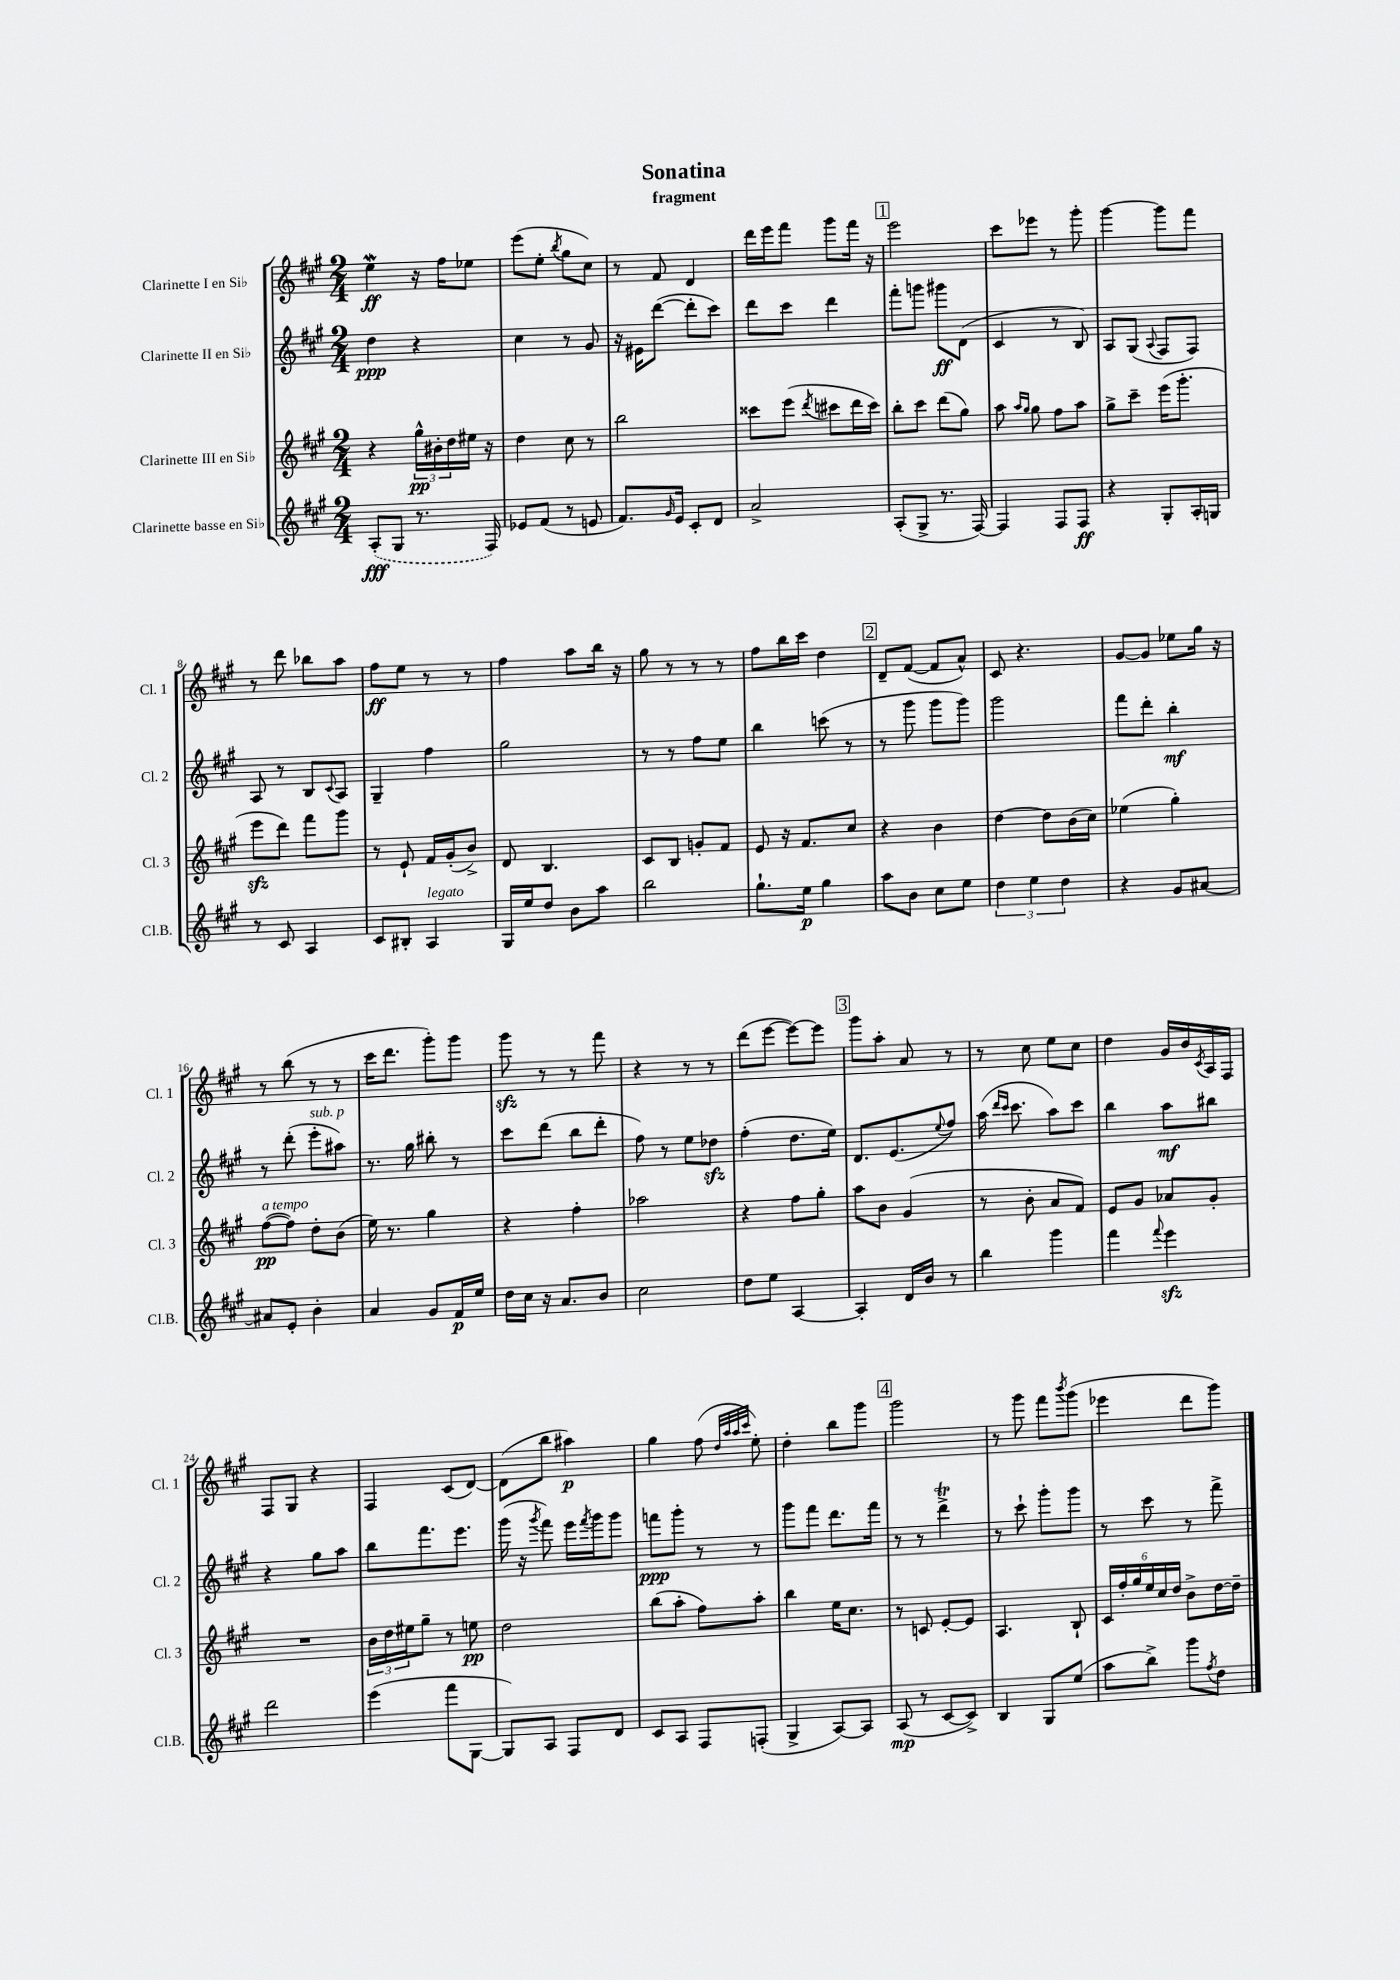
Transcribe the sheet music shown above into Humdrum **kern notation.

**kern	**kern	**kern	**kern
*staff4	*staff3	*staff2	*staff1
*clefG2	*clefG2	*clefG2	*clefG2
*k[f#c#g#]	*k[f#c#g#]	*k[f#c#g#]	*k[f#c#g#]
*M2/4	*M2/4	*M2/4	*M2/4
(8A'/L	4r	4dd\	4ee\
8G#/J	.	.	.
8.r	24gg#^^\LL	4r	16r
.	24b#'\	.	.
.	.	.	16ff#\LK
.	24dd\	.	.
.	16ee#\JJ	.	8ee-\J
16F#/)	16r	.	.
=	=	=	=
8e-/L	4dd\	4cc#\	(8eee\L
(8f#/J	.	.	8ee'\J
.	.	.	8qbb/
8r	8cc#\	8r	8gg#\L
8e/	8r	8g#/	8cc#\J)
=	=	=	=
8.f#/L)	2bb\	16r	8r
.	.	16e#\LK	.
.	.	([8ddd\J	8f#/
16qqg#/	.	.	.
16e/Jk	.	.	.
8c#'/L	.	8ddd'\]L	4d/
8d/J	.	8ccc#\J)	.
=	=	=	=
2a^/	8ccc##\L	8ddd\L	16ddd\LL
.	.	.	16eee\J
.	(8eee\J	8ccc#\J	8fff#\J
.	8qddd/	.	.
.	8ccc#\L	4ddd\	8ggg#\L
.	16ddd\L	.	16fff#\Jk
.	16ccc#\JJ)	.	16r
=	=	=	=
(8A'/L	8bb'\L	8fff#'\L	2eee\
8G#^/J	8ccc#\J	8ggg\J	.
8.r	(8ddd\L	8ggg#\L	.
.	8gg#\J)	(8d\J	.
[16F#/)	.	.	.
=	=	=	=
4F#/]	8aa\	4c#/	8ccc#\L
.	16qqaa/LL	.	.
.	16qqgg#/JJ	.	.
.	8gg#\	.	8eee-\J
8F#/L	8ff#\L	8r	8r
8F#/J	8aa\J	8B/)	8ggg#'\
=	=	=	=
4r	8gg#^\L	8A/L	[4ggg#\
.	8ccc#~\J	(8G#/J	.
.	.	8qqA/	.
8G#'/L	(16eee\LK	8F#/L	8ggg#\]L
.	8.ggg#'\J	.	.
16A'/L	.	8F#/J)	8fff#\J
16G/JJ	.	.	.
=	=	=	=
8r	8eee\L	8A/	8r
8c#/	8ddd\J)	8r	8ddd\
4A/	8fff#\L	8B/L	8bb-\L
.	.	8qqc#/	.
.	8ggg#\J	8A/J	8aa\J
=	=	=	=
8c#/L	8r	4G#~/	8ff#\L
8B#'/J	8e`/	.	8ee\J
4A/	16f#/LL	4ff#\	8r
.	(16g#'/J	.	.
.	8b^/J)	.	8r
=	=	=	=
16G#/LL	8d/	2gg#\	4ff#\
16ee/J	.	.	.
8dd/J	4.B/	.	.
8b\L	.	.	8aa\L
8aa\J	.	.	16bb\Jk
.	.	.	16r
=	=	=	=
2bb\	8c#/L	8r	8gg#\
.	8B/J	8r	8r
.	8g'/L	8ff#\L	8r
.	8f#/J	8ee\J	8r
=	=	=	=
8.gg#`\L	8e/	4bb\	8ff#\L
.	16r	.	16bb\L
16ee\Jk	8.f#/L	.	16ccc#\JJ
4gg#\	.	(8ccc\	4dd\
.	8cc#/J	8r	.
=	=	=	=
8aa\L	4r	8r	8d~/L
8b\J	.	8ggg#\	([8f#/J
8cc#\L	4b\	8ggg#\L	8f#/]L
8ee\J	.	8ggg#\J)	8a^^/J)
=	=	=	=
6dd\	[4dd\	2ggg#\	8c#/
.	.	.	4.r
6ee\	.	.	.
.	8dd\]L	.	.
6dd\	.	.	.
.	(16b\L	.	.
.	16cc#\JJ)	.	.
=	=	=	=
4r	(4ee-\	8fff#\L	[8g#/L
.	.	8ddd'\J	8g#/]J
8g#/L	4gg#'\)	4bb'\	8ee-\L
[8a#/J	.	.	16gg#\Jk
.	.	.	16r
=	=	=	=
8a#/]L	([8ff#\L	8r	8r
8e'/J	8ff#\]J)	(8ddd'\	(8bb\
4b'\	8dd'\L	8eee'\L	8r
.	(8b\J	8aa#\J)	8r
=	=	=	=
4a/	16ee\)	8.r	16ccc#\LK
.	8.r	.	8.ddd\J
.	.	16gg#\	.
8g#/L	4gg#\	8bb#'\	8ggg#'\L)
16f#/L	.	8r	8ggg#\J
16ee/JJ	.	.	.
=	=	=	=
16dd\LL	4r	8ccc#\L	8ggg#\
16cc#\JJ	.	.	.
16r	.	(8ddd\J	8r
8.a/L	.	.	.
.	4ff#'\	8bb\L	8r
8b/J	.	8ddd'\J	8fff#\
=	=	=	=
2cc#\	2aa-\	8ff#\)	4r
.	.	8r	.
.	.	8ee\L	8r
.	.	8dd-\J	8r
=	=	=	=
8dd\L	4r	(4ff#'\	(8ddd\L
8ee\J	.	.	[8eee\J
[4A/	8ff#\L	8.dd\L	8eee\_L)
.	8gg#'\J	.	8eee\]J
.	.	16ee\Jk)	.
=	=	=	=
4A'/]	8aa\L	8.d/L	8ggg#\L
.	8b\J	.	8aa'\J
.	.	(8.e/	.
16d/LL	(4g#/	.	8a/
16b/JJ	.	.	.
.	.	8qqee/	.
8r	.	8ff#/J)	8r
=	=	=	=
4bb\	8r	(16aa\	8r
.	.	16qqddd/LL	.
.	.	16qqccc#/JJ	.
.	.	8.ccc#\	.
.	8b'\	.	8cc#\
4ggg#\	8a/L	8aa\L)	8ee\L
.	8f#/J)	8ccc#\J	8cc#\J
=	=	=	=
4fff#\	8e/L	4bb\	4dd\
.	8g#/J	.	.
8qqfff#/	.	.	.
4eee\	8a-/L	8aa\L	16g#/LL
.	.	.	16b/
.	.	.	8qc#/
.	8g#'/J	8bb#\J	16A/
.	.	.	16F#/JJ
=	=	=	=
2ddd\	2r	4r	8F#/L
.	.	.	8G#/J
.	.	8gg#\L	4r
.	.	8aa\J	.
=	=	=	=
(4eee\	24b\LL	8bb\L	4F#/
.	24dd\	.	.
.	24ee#\J	.	.
.	8gg#~\J	8.fff#\	.
8fff#\L	8r	.	(8c#/L
.	.	8.eee\J	.
[8G#\J	8ee\	.	[8d/J)
=	=	=	=
8G#/]L)	2dd\	(16ggg#\	(8d\]L
.	.	16r	.
.	.	8qggg#/	.
8A/J	.	8fff#\)	8bb\J
8F#/L	.	16eee\LL	4aa#\)
.	.	8qfff#/	.
.	.	16ggg#\J	.
8d/J	.	8ggg#\J	.
=	=	=	=
8c#/L	(8bb\L	8fff\L	4gg#\
8A/J	8aa'\J	8ggg#'\J	.
8F#/L	8ff#\L)	8r	(8ff#\
.	.	.	32qqdd/LLL
.	.	.	32qqaa/
.	.	.	32qqaa/
.	.	.	32qqccc#/JJJ
(8F'/J	8aa'\J	8r	8ee'\)
=	=	=	=
4G#^/	4bb\	8ggg#\L	4dd'\
.	.	8fff#\J	.
[8A/L)	16ee\LK	8.ddd\L	8bb\L
.	8.cc#\J	.	.
8A/]J	.	.	8ggg#\J
.	.	16fff#\Jk	.
=	=	=	=
(8A/	8r	8r	2ggg#\
8r	8c/	8r	.
[8c#/L	[8e'/L	4ddd^\	.
8c#^/]J)	8e/]J	.	.
=	=	=	=
4B/	4.A/	8r	8r
.	.	8ccc#`\	8ggg#\
8G#/L	.	8ggg#'\L	8fff#\L
.	.	.	8qbbb/
(8ee/J	8B`/	8ggg#\J	(8ggg#\J
=	=	=	=
8aa\L	24c#/LL	8r	4eee-\
.	24ff#'/	.	.
.	24gg#/	.	.
8bb^\J)	24ee/	8ccc#\	.
.	24cc#/	.	.
.	24dd/JJ	.	.
8ggg#\L	8b^\L	8r	8ddd\L
8qff#/	.	.	.
8dd\J	[16dd\L	8fff#^\	8ggg#\J)
.	16dd~\]JJ	.	.
==	==	==	==
*-	*-	*-	*-
